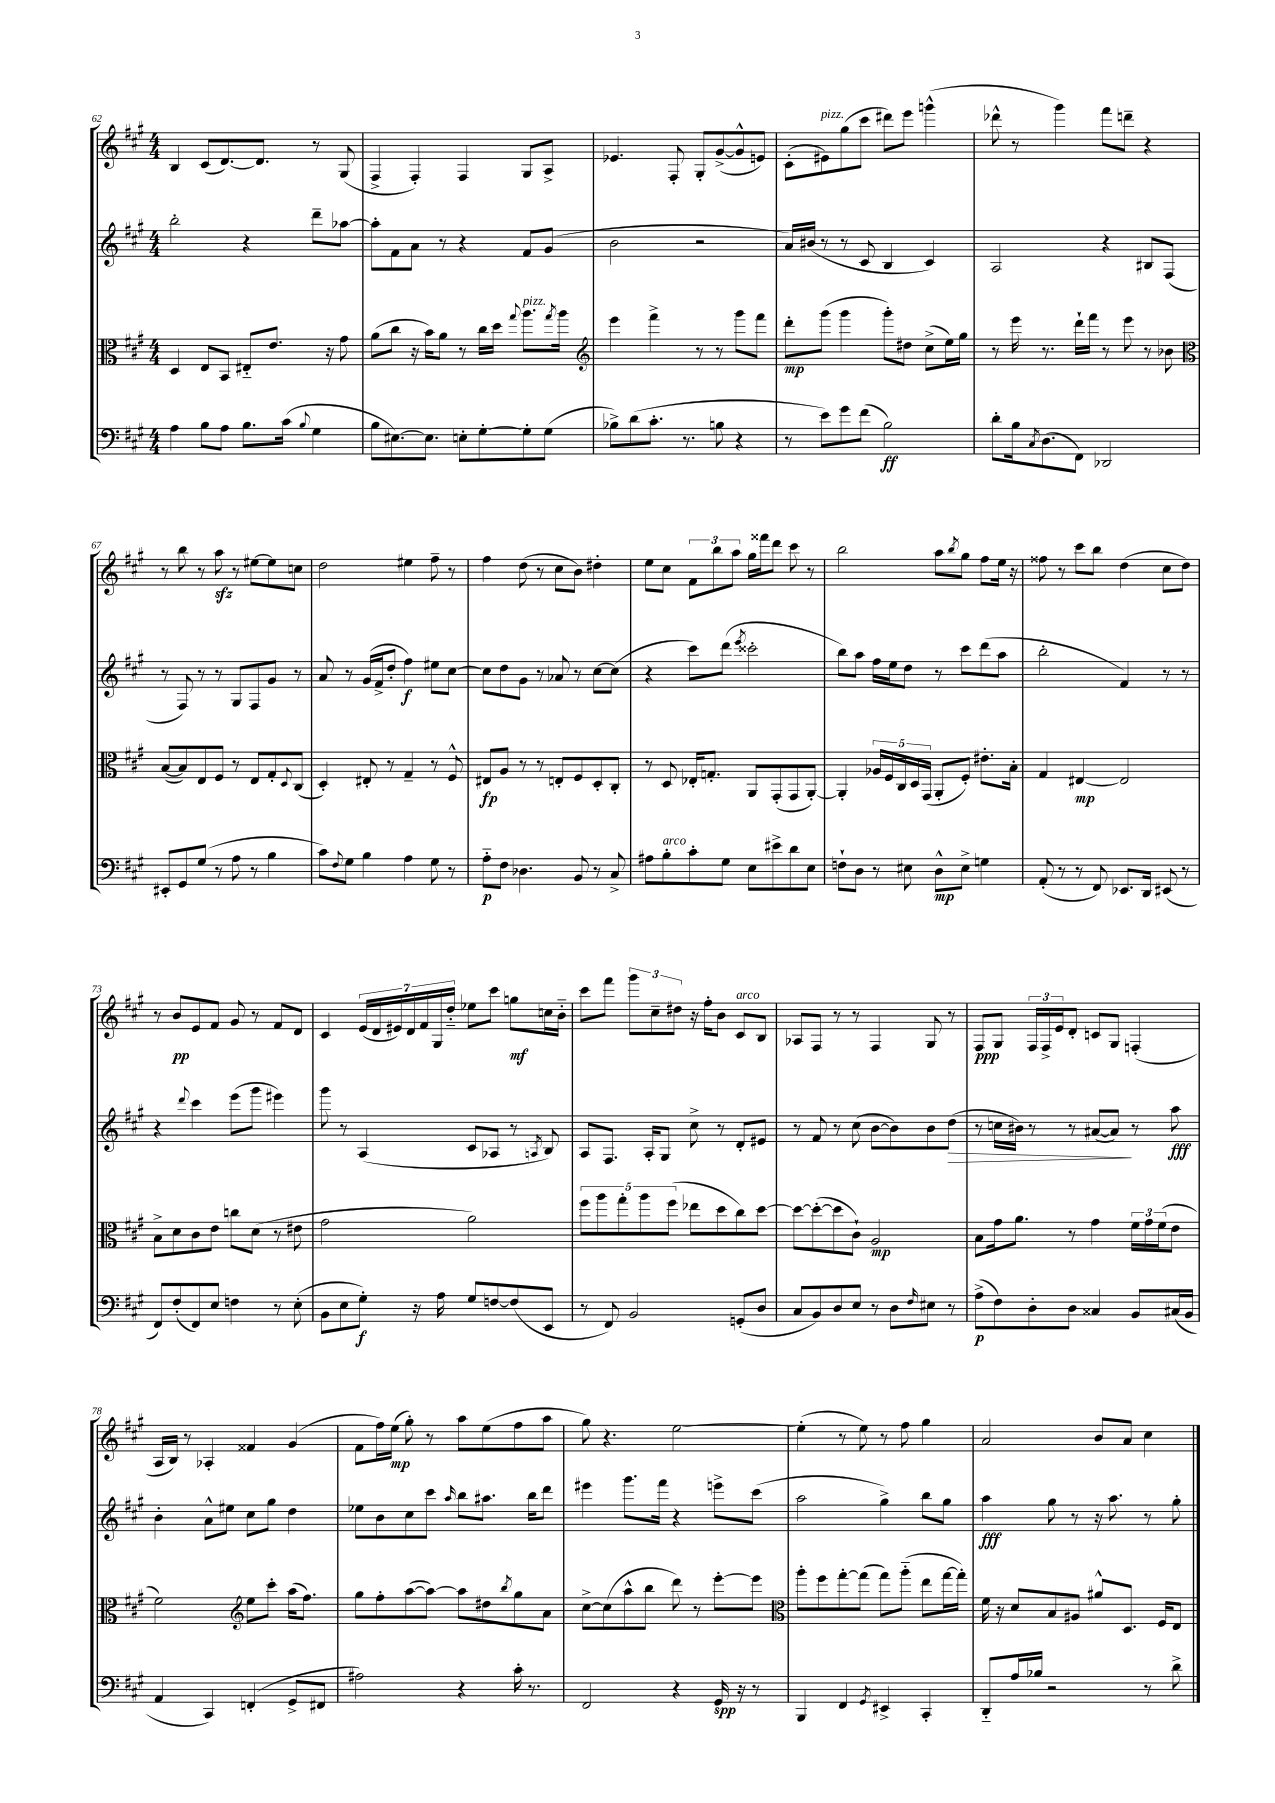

**kern	**kern	**kern	**kern
*staff4	*staff3	*staff2	*staff1
*clefF4	*clefC3	*clefG2	*clefG2
*k[f#c#g#]	*k[f#c#g#]	*k[f#c#g#]	*k[f#c#g#]
*M4/4	*M4/4	*M4/4	*M4/4
4A	4D	2bb'	4B
8B	8E	.	(8c#
8A	8BB	.	[8.d)
8.B	8E#'~	4r	.
.	.	.	8.d]
.	8.e	.	.
(16c#	.	.	.
8qqB	.	.	.
4G#	.	8ddd~	8r
.	16r	.	.
.	8g#	[8aa-	(8G#
=	=	=	=
8B	(8a	8aa-']	4F#^
[8.E#)	8cc#	8f#	.
.	16r	8a	4F#')
8.E#]	16b)	.	.
.	8a	8r	.
8E'	8r	4r	4F#
[8G#'	16cc#	.	.
.	16dd	.	.
.	8qqgg#	.	.
8G#']	8.aa	8f#	8G#
(8G#	.	(8g#	8A^
.	8qgg#	.	.
.	16aa	.	.
=	=	=	=
*	*clefG2	*	*
8B-^)	4eee	2b	4.e-
(8d	.	.	.
8.c#'	4fff#^	.	.
.	.	.	8F#'
8.r	.	.	.
.	8r	2r	8G#'
8B	8r	.	([8g#^
4r	8ggg#	.	8g#^^]
.	8fff#	.	8e)
=	=	=	=
8r	8ddd'	16a)	(8c#'
.	.	(16b#	.
8e)	(8ggg#	8r	8e#)
8g#	4ggg#	8r	(8gg#
(8f#	.	8c#	8ccc#
2B)	8ggg#')	4B	8ddd#)
.	8dd#	.	8eee
.	(8cc#^	4c#)	(4ggg^^
.	16ee)	.	.
.	16gg#	.	.
=	=	=	=
8d'	8r	2A	8ddd-^^
16B	16eee	.	8r
8qC#	.	.	.
(8.D	8.r	.	.
.	.	.	4ggg#)
8FF#)	16ddd`	.	.
.	16fff#	.	.
2DD-	8r	4r	8fff#
.	8eee	.	8ddd~
.	8r	8B#	4r
.	8b-	(8F#	.
=	=	=	=
*	*clefC3	*	*
8EE#'	([8B	8r	8r
8GG#	8B])	8F#)	8bb
(8G#	8E	8r	8r
8r	8F#	8r	8aa
8A	8r	8G#	8r
8r	8E	8F#	[8ee#
4B	8G#'	8g#	8ee#]
.	8qqD	.	.
.	(8C#	8r	8cc
=	=	=	=
8c#)	4D')	8a	2dd
8qqF#	.	.	.
8G#	.	8r	.
4B	8E#'	(16g#	.
.	.	16f#^	.
.	8r	8dd'	.
4A	4G#~	4ff#)	4ee#
8G#	8r	8ee#	8ff#~
8r	8F#^^	[8cc#	8r
=	=	=	=
8A'~	8E#	8cc#]	4ff#
8F#	8A	8dd	.
4.D-	8r	8g#	(8dd
.	8r	8r	8r
.	8E'	8a-	8cc#
8BB	8F#	8r	8b)
8r	8D'	[8cc#	4dd#'
8C#^	8C#'	(8cc#]	.
=	=	=	=
8A#	8r	4r	8ee
8B'	8D	.	8cc#
8c#'	16E-'	8ccc#)	12f#
.	8.G'	.	.
.	.	.	12bb
8G#	.	(8ddd	.
.	.	.	12aa
.	.	8qeee	.
8E	8AA	2ccc##'	16gg#
.	.	.	16fff##
8e#^	(8GG#'	.	8ddd
8d	8GG#	.	8ccc#
8E	[8AA')	.	8r
=	=	=	=
8F`	4AA']	8bb)	2bb
8D	.	8aa	.
8r	20A-	16ff#	.
.	20F#	.	.
.	.	16ee	.
.	20C#	.	.
8E#	.	8dd	.
.	20D	.	.
.	(20GG#	.	.
8D^^	8AA'	8r	8aa
.	.	.	8qbb
8E#^	8F#')	8ccc#	8gg#
4G	8.e#'	(8ddd	8ff#
.	.	8aa	16ee
.	16B'	.	16r
=	=	=	=
(8AA'	4G#	2bb'	8ff##
8r	.	.	8r
8r	[4E#	.	8ccc#
8FF#)	.	.	8bb
8.EE-	2E#]	4f#)	(4dd
16DD	.	.	.
(8EE#	.	8r	8cc#
8r	.	8r	8dd)
=	=	=	=
8FF#)	8B^	4r	8r
(8F#'	8d	.	8b
.	.	8qqddd	.
8FF#)	8c#	4ccc#	8e
8E	8e	.	8f#
4F	8cc	(8eee	8g#
.	(8d	8ggg#	8r
8r	8r	4eee#)	8f#
(8E'	8e#	.	8d
=	=	=	=
8BB	2g#	8ggg#	4c#
8E	.	8r	.
8G#')	.	(4A	(28e
.	.	.	28d
.	.	.	28e#)
.	.	.	28d
16r	.	.	.
.	.	.	28f#
.	.	.	28G#
16A	.	.	.
.	.	.	28dd'~
8G#	2a)	8c#	8ee-
[8F	.	8A-	8ccc#
(8F]	.	8r	8gg
.	.	8qA	.
8EE	.	8B)	16cc
.	.	.	16b'~
=	=	=	=
8r	10ff#	8A	8ccc#
.	10aa	.	.
8FF#)	.	8.F#	8fff#
.	10gg#'	.	.
2BB	.	.	12ggg#
.	10aa	.	.
.	.	16A'	.
.	.	.	12cc#~
.	.	8G#	.
.	(10ff#	.	.
.	.	.	12dd#
.	8ee-	8cc#^	16r
.	.	.	16ff#'
.	8dd	8r	8b
(8GG'	8cc#)	8d'	8c#
8D	[8dd	8e#	8B
=	=	=	=
8C#	8dd_	8r	8A-
8BB)	(8dd'_	8f#	8F#
8D	8dd]	8r	8r
8E	8c#`)	(8cc#	8r
8r	2A	[8b	4F#
8D	.	8b])	.
16qqF#	.	.	.
8E#	.	8b	8G#
8r	.	(8dd	8r
=	=	=	=
(8A^	8B	8r	8F#
8F#)	16g#	16cc	8G#
.	8.a	16b#)	.
8D'	.	8r	24F#
.	.	.	24F#^
.	.	.	24e
8D	8r	8r	8d'
4C##	4g#	([8a#	8c
.	.	8a#])	8G#
8BB	24f#	8r	(4F'
.	24g#	.	.
.	(24f#	.	.
(16C#	8e	8aa	.
16BB	.	.	.
=	=	=	=
4AA	2f#)	4b'	16A
.	.	.	16B)
.	.	.	8r
4CC#)	.	8a^^	4A-'
.	.	8ee#	.
*	*clefG2	*	*
(4FF'	8ee	8cc#	4f##
.	8ccc#'	8gg#	.
8GG#^	(16aa	4dd	(4g#
.	8.ff#)	.	.
8FF#	.	.	.
=	=	=	=
2A#)	8gg#	8ee-	8f#
.	8ff#'	8b	16ff#)
.	.	.	(16ee
.	([8aa	8cc#	8gg#')
.	8aa_)	8ccc#	8r
.	.	16qqaa	.
4r	8aa]	8bb	8aa
.	8dd#	8.aa#	(8ee
.	8qbb	.	.
16c#'	8gg#	.	8ff#
8.r	.	16bb	.
.	8a	8ddd	8aa
=	=	=	=
2FF#	[8cc#^	4eee#	8gg#)
.	(8cc#]	.	4.r
.	8aa^^	8.ggg#	.
.	8bb	.	.
.	.	16fff#	.
4r	8ddd)	4r	[2ee
.	8r	.	.
16GG#	[8eee'	8eee^	.
16r	.	.	.
8r	8eee]	(8ccc#	.
=	=	=	=
*	*clefC3	*	*
4BBB	8aa'	2aa	(4ee']
.	8ff#	.	.
4FF#	[8gg#'	.	8r
.	(8gg#]	.	8ee)
8qGG#	.	.	.
4EE#^	8gg#)	4gg#^)	8r
.	(8aa'~	.	8ff#
4CC#'	8ee	8bb	4gg#
.	[16gg#	8gg#	.
.	16gg#'])	.	.
=	=	=	=
8DD'~	16f#	4aa	2a
.	16r	.	.
16A	8d	.	.
16B-	.	.	.
2r	8B	8gg#	.
.	8A#	8r	.
.	8a#^^	16r	8b
.	.	8.aa	.
.	8.D	.	8a
8r	.	8r	4cc#
.	16F#	.	.
8d^	8E	8gg#'	.
==	==	==	==
*-	*-	*-	*-
